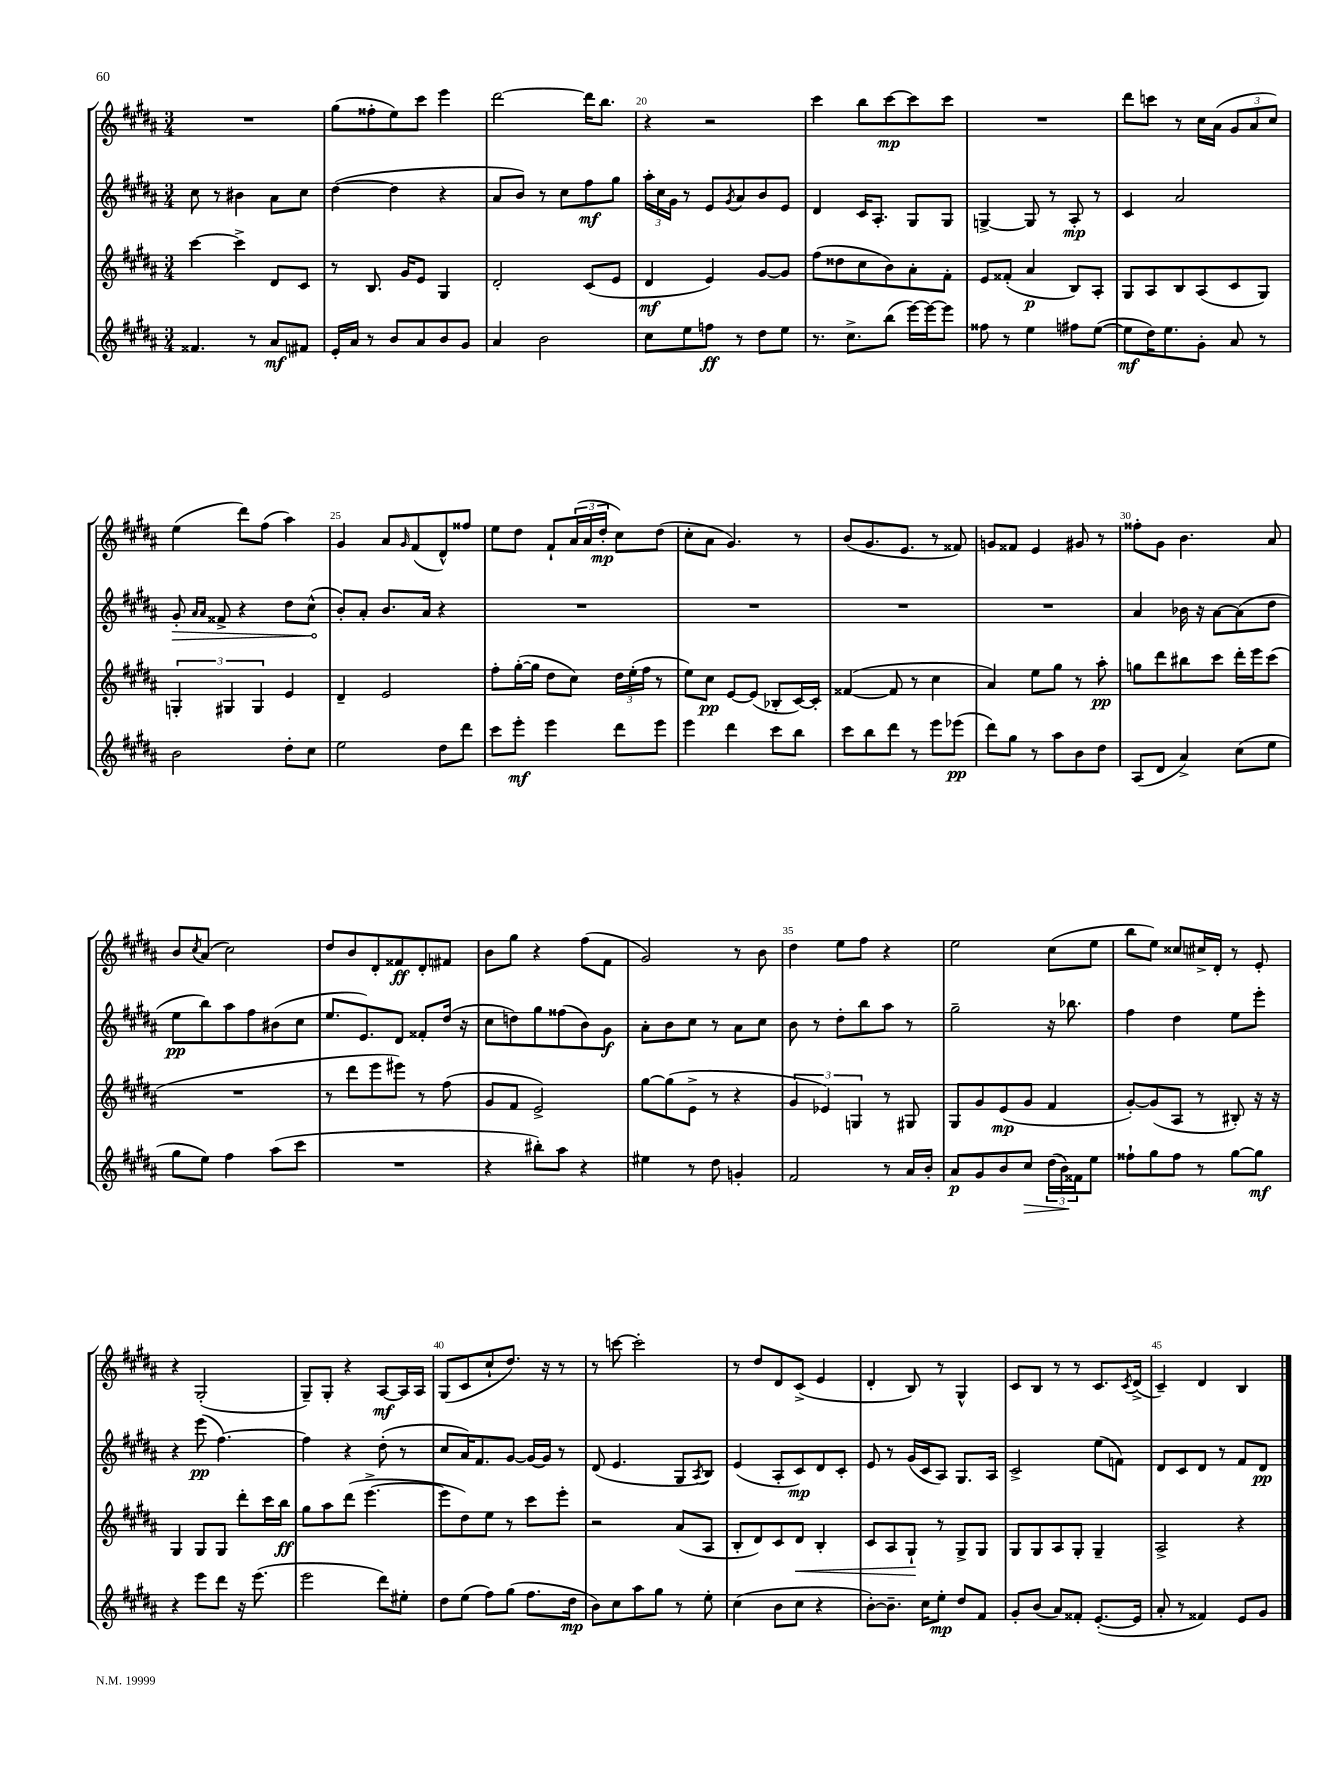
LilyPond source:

<<
\new StaffGroup <<
\new Staff = "s0" {
    \clef treble \key b \major \numericTimeSignature \time 3/4
    R2. |
    gis''8( fisis''8-. e''8) cis'''8 e'''4 |
    dis'''2~ dis'''16 b''8. |
    r4 r2 |
    cis'''4 b''8 cis'''8~\mp cis'''8 cis'''8 |
    R2. |
    dis'''8 c'''8 r8 cis''16 ais'16( \tuplet 3/2 { gis'8 ais'8 cis''8) } |
    e''4( dis'''8) fis''8( ais''4) |
    gis'4 ais'8 \grace { gis'16 } fis'8( dis'8-^) fisis''8 |
    e''8 dis''8 fis'8-! \tuplet 3/2 { ais'16( ais'16 dis''16-.\mp } cis''8) dis''8( |
    cis''8-. ais'8 gis'4.) r8 |
    b'8( gis'8. e'8. r8 fisis'8) |
    g'8 fisis'8 e'4 gis'8 r8 |
    fisis''8-. gis'8 b'4. ais'8 |
    b'8 \acciaccatura { cis''8 } ais'8( cis''2) |
    dis''8 b'8 dis'8-. fisis'8\ff dis'8-. fis'8 |
    b'8 gis''8 r4 fis''8( fis'8 |
    gis'2) r8 b'8 |
    dis''4 e''8 fis''8 r4 |
    e''2 cis''8( e''8 |
    b''8 e''8) cisis''8 cis''16-> dis'16-. r8 e'8-. |
    r4 gis2-.( |
    gis8--) gis8-. r4 ais8~\mf ais16 ais16 |
    gis8( cis'8 cis''8-! dis''8.) r16 r8 |
    r8 c'''8~ c'''2-. |
    r8 dis''8 dis'8 cis'8->( e'4 |
    dis'4-. b8) r8 gis4-^ |
    cis'8 b8 r8 r8 cis'8. \acciaccatura { cis'8 } dis'16->( |
    cis'4--) dis'4 b4 \bar "|." |
}
\new Staff = "s1" {
    \clef treble \key b \major \numericTimeSignature \time 3/4
    cis''8 r8 bis'4 ais'8 cis''8 |
    dis''4~( dis''4 r4 |
    ais'8 b'8) r8 cis''8 fis''8\mf gis''8 |
    \tuplet 3/2 { ais''16-. cis''16 gis'16 } r8 e'8 \acciaccatura { gis'8 } ais'8 b'8 e'8 |
    dis'4 cis'16 ais8.-. gis8 gis8 |
    g4~-> g8 r8 ais8-.\mp r8 |
    cis'4 ais'2 |
    \once \override Hairpin.circled-tip = ##t gis'8-.\> \grace { ais'16 ais'16 } fisis'8-> r4 dis''8 cis''8-^\!( |
    b'8-.) ais'8-. b'8. ais'16 r4 |
    R2. |
    R2. |
    R2. |
    R2. |
    ais'4 bes'16 r16 ais'8~ ais'8( dis''8 |
    e''8\pp b''8) ais''8 fis''8 bis'8( cis''8 |
    e''8. e'8.) dis'8 fisis'8-. dis''16( r16 |
    cis''8 d''8) gis''8 fisis''8( b'8) gis'8\f |
    ais'8-. b'8 cis''8 r8 ais'8 cis''8 |
    b'8 r8 dis''8-. b''8 ais''8 r8 |
    gis''2-- r16 bes''8. |
    fis''4 dis''4 e''8 e'''8-. |
    r4 e'''8\pp( fis''4.~) |
    fis''4 r4 dis''8-.( r8 |
    cis''8 ais'16) fis'8. gis'8~ gis'16~ gis'16 r8 |
    dis'8( e'4. gis8 \acciaccatura { ais8 } b8) |
    e'4( ais8-. cis'8\mp) dis'8 cis'8-. |
    e'8 r8 gis'16( cis'16 ais8) gis8. ais16 |
    cis'2-> e''8( f'8) |
    dis'8 cis'8 dis'8 r8 fis'8 dis'8\pp \bar "|." |
}
\new Staff = "s2" {
    \clef treble \key b \major \numericTimeSignature \time 3/4
    cis'''4~ cis'''4-> dis'8 cis'8 |
    r8 b8. gis'16 e'8 gis4 |
    dis'2-. cis'8( e'8 |
    dis'4\mf e'4) gis'8~ gis'8 |
    fis''8( disis''8 cis''8 b'8) ais'8-. fis'8-. |
    e'8 fisis'8-.( ais'4\p b8) ais8-. |
    gis8 ais8 b8 ais8( cis'8 gis8) |
    \tuplet 3/2 { g4-. gis4 gis4 } e'4 |
    dis'4-- e'2 |
    fis''8-. gis''16~-.( gis''16 dis''8 cis''8) \tuplet 3/2 { dis''16 e''16-.( fis''16 } r8 |
    e''8) cis''8\pp e'8~ e'8( bes8-. cis'16~) cis'16-. |
    fisis'4~( fisis'8 r8 cis''4 |
    ais'4) e''8 gis''8 r8 ais''8-.\pp |
    g''8 dis'''8 bis''8 cis'''8 dis'''16-. e'''16 cis'''8( |
    R2. |
    r8 dis'''8 e'''8 eis'''8) r8 fis''8( |
    gis'8 fis'8 e'2->) |
    gis''8~ gis''8( e'8-> r8 r4 |
    \tuplet 3/2 { gis'4 ees'4) g4 } r8 gis8 |
    gis8 gis'8 e'8\mp( gis'8 fis'4 |
    gis'8~-.) gis'8( ais8 r8 bis8-.) r16 r16 |
    gis4 gis8 gis8 dis'''8-. cis'''16 b''16\ff |
    gis''8 ais''8 dis'''8( e'''4.~-> |
    e'''8 dis''8) e''8 r8 cis'''8 e'''8-. |
    r2 ais'8( ais8 |
    b8-. dis'8) cis'8 dis'8\< b4-. |
    cis'8 ais8 gis8-!\! r8 gis8-> gis8 |
    gis8 gis8 ais8 gis8-. gis4-- |
    ais2-> r4 \bar "|." |
}
\new Staff = "s3" {
    \clef treble \key b \major \numericTimeSignature \time 3/4
    fisis'4. r8 ais'8\mf fis'8 |
    e'16-. ais'16 r8 b'8 ais'8 b'8 gis'8 |
    ais'4 b'2 |
    cis''8 e''8 f''8\ff r8 dis''8 e''8 |
    r8. cis''8.-> b''8( e'''16~) e'''16~ e'''8 |
    fisis''8 r8 e''4 fis''8 e''8~( |
    e''8\mf dis''16) e''8. gis'8-. ais'8 r8 |
    b'2 dis''8-. cis''8 |
    e''2 dis''8 dis'''8 |
    cis'''8 e'''8-.\mf e'''4 dis'''8 e'''8 |
    e'''4 dis'''4 cis'''8 b''8 |
    cis'''8 b''8 dis'''8 r8 e'''8 ees'''8\pp( |
    dis'''8) gis''8 r8 ais''8 b'8 dis''8 |
    ais8( dis'8 ais'4->) cis''8( e''8 |
    gis''8 e''8) fis''4 ais''8( cis'''8 |
    R2. |
    r4 bis''8-.) ais''8 r4 |
    eis''4 r8 dis''8 g'4-. |
    fis'2 r8 ais'16 b'16-. |
    ais'8\p gis'8 b'8 cis''8\> \tuplet 3/2 { dis''16( b'16\!) fisis'16 } e''8 |
    fisis''8-! gis''8 fisis''8 r8 gis''8~ gis''8\mf |
    r4 e'''8 dis'''8 r16 e'''8.( |
    e'''2 dis'''8) eis''8-. |
    dis''8 e''8( fis''8) gis''8( fis''8. dis''16\mp |
    b'8) cis''8 ais''8 gis''8 r8 e''8-. |
    cis''4( b'8 cis''8 r4 |
    b'8~-.) b'8.-- cis''16 e''8-.\mp dis''8 fis'8 |
    gis'8-. b'8( ais'8) fisis'8-. e'8.~-.( e'16 |
    ais'8-. r8 fisis'4) e'8 gis'8 \bar "|." |
}
>>
>>
\layout { \context { \Score currentBarNumber = #17 \override BarNumber.break-visibility = ##(#f #t #t) barNumberVisibility = #(every-nth-bar-number-visible 5) } }
